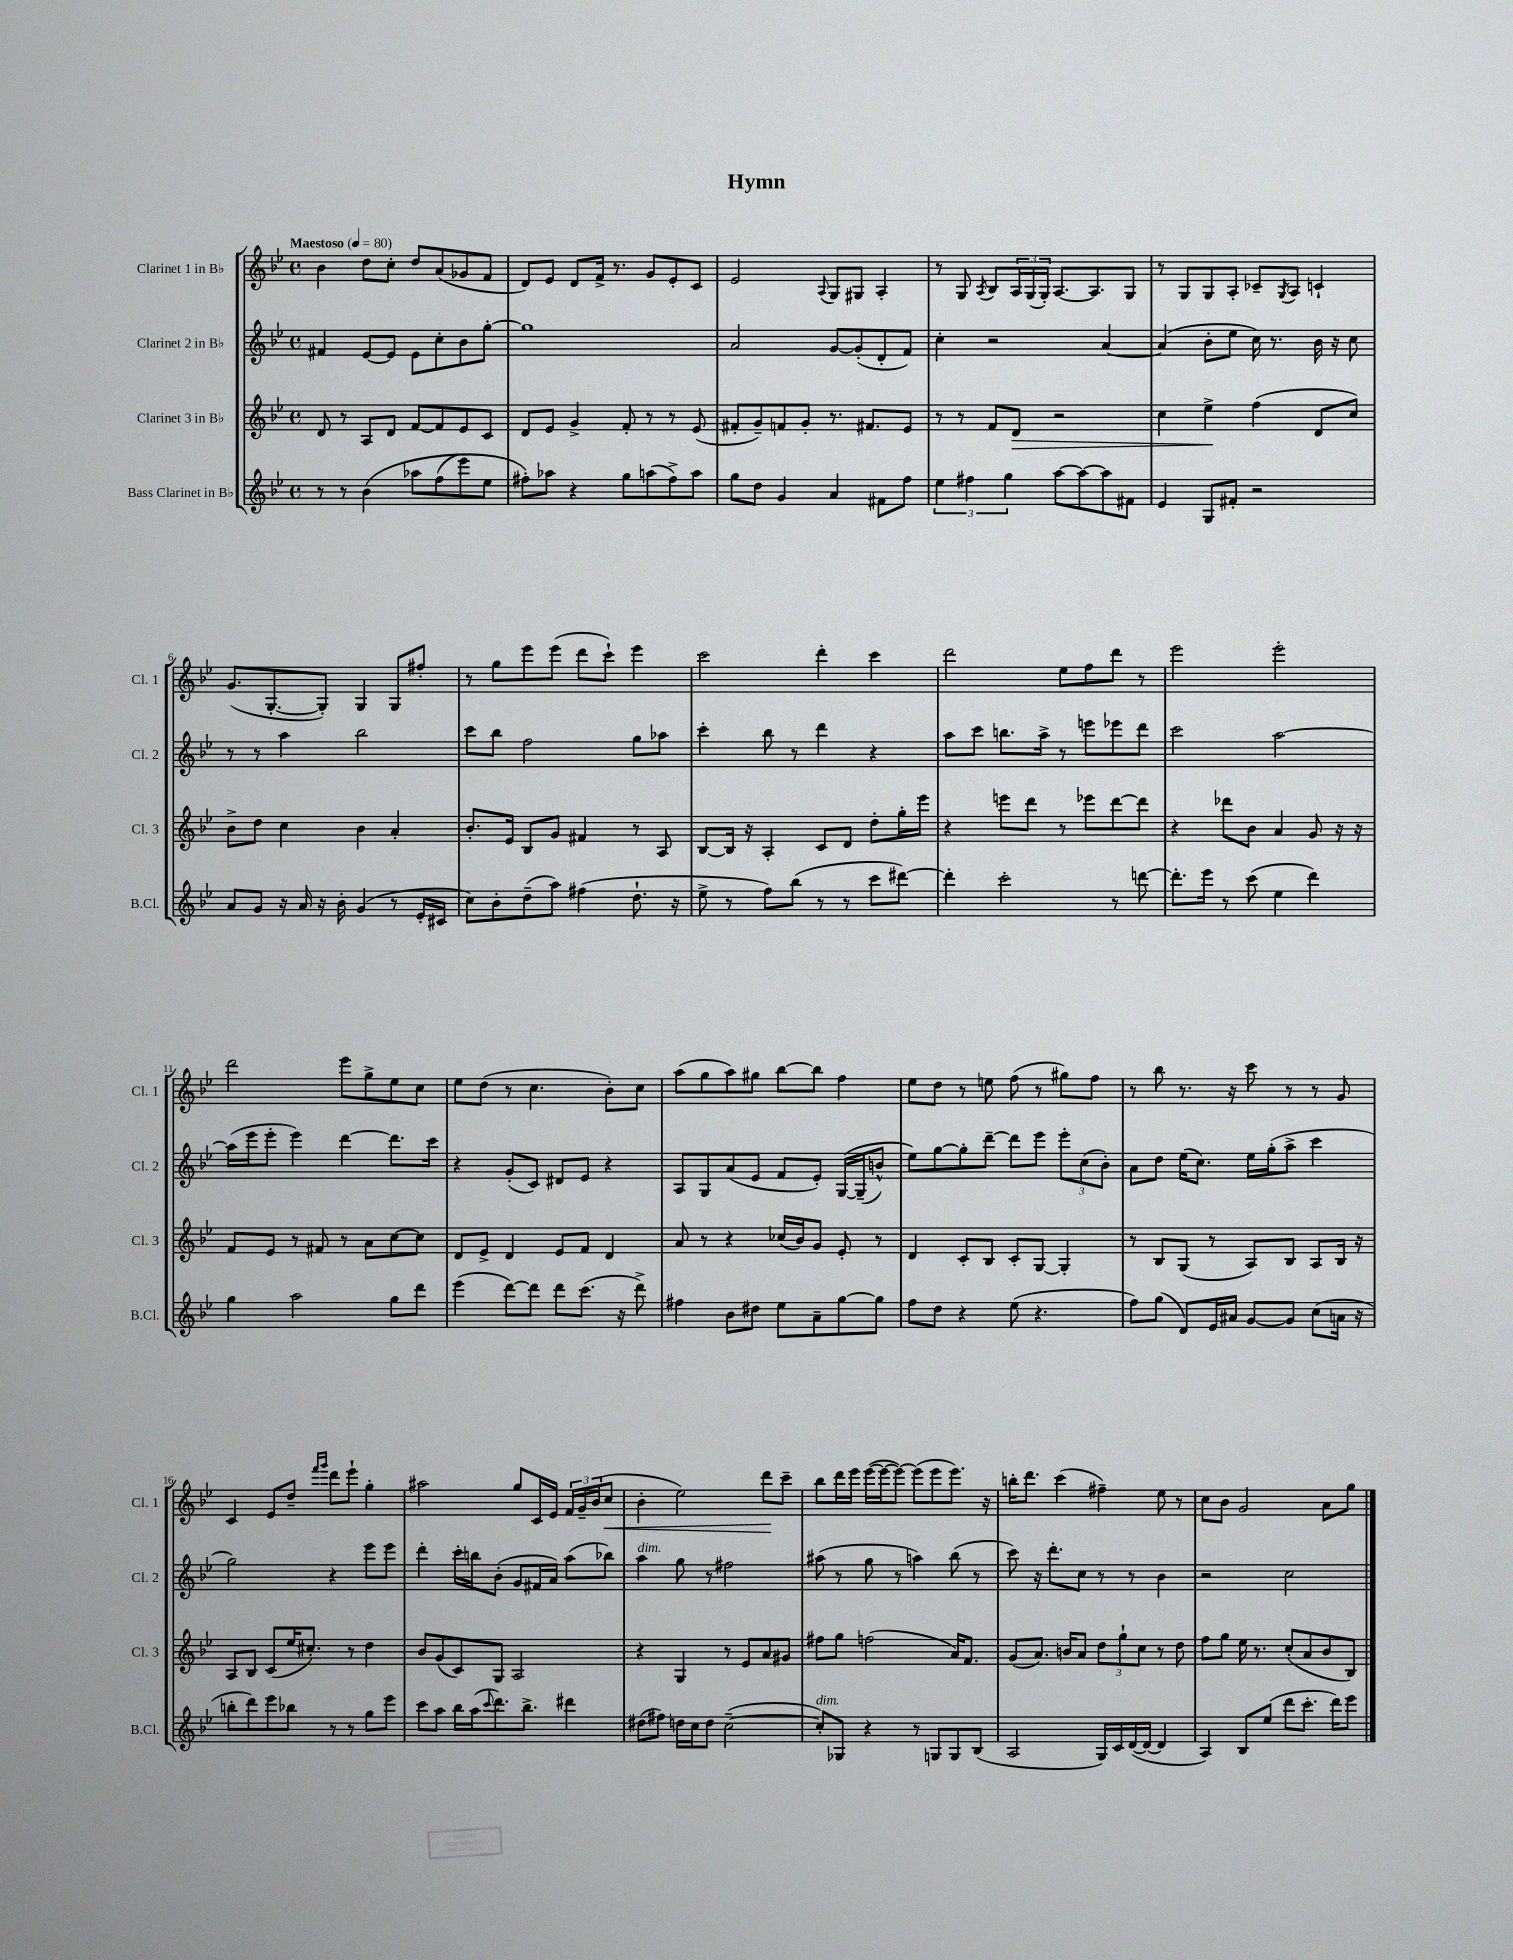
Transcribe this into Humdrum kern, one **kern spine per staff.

**kern	**kern	**kern	**kern
*staff4	*staff3	*staff2	*staff1
*clefG2	*clefG2	*clefG2	*clefG2
*k[b-e-]	*k[b-e-]	*k[b-e-]	*k[b-e-]
*M4/4	*M4/4	*M4/4	*M4/4
*met(c)	*met(c)	*met(c)	*met(c)
*MM80	*MM80	*MM80	*MM80
8r	8d	4f#	4b-
8r	8r	.	.
&(4b-	8A	[8e-	8dd
.	8d	8e-]	8cc'
8aa-	[8f	8e-	8dd
(8ff	8f]	8cc'	(8a
8eee-)	8e-	8b-	8g-
8ee-	8c	[8gg'	8f
=	=	=	=
8ff#'&)	8d	1gg]	8d)
8aa-	8e-	.	8e-
4r	4g^	.	8d
.	.	.	16f^
.	.	.	8.r
8gg	8f'	.	.
(8aa	8r	.	8g
8ff#^)	8r	.	8e-'
8aa	(8e-	.	8c
=	=	=	=
8gg	8f#'	2a	2e-
8dd	8g~)	.	.
4g	8f	.	.
.	8g'	.	.
.	.	.	8qqA
4a	8.r	[8g	8G
.	.	(8g']	8G#
.	8.f#	.	.
8f#	.	8d'	4A'
8ff	8e-	8f)	.
=	=	=	=
6ee-	8r	4cc'	8r
.	8r	.	8G
6ff#	.	.	.
.	.	.	8qA
.	8f	2r	8B-
6gg	.	.	.
.	8d	.	24A
.	.	.	(24G
.	.	.	24G')
[8aa	2r	.	[8.A
8aa_	.	.	.
.	.	.	8.A]
8aa]	.	[4a	.
8f#	.	.	8G
=	=	=	=
4e-	4cc	(4a]	8r
.	.	.	8G
8G	4ee-^	8b-'	8G
8f#'	.	8ee-	8A'
2r	(4ff	16cc)	8c-~
.	.	8.r	.
.	.	.	8qG
.	.	.	8A
.	8d	16b-	4c`
.	.	16r	.
.	8cc)	8cc	.
=	=	=	=
8a	8b-^	8r	(8.g
8g	8dd	8r	.
.	.	.	[8.G'
16r	4cc	4aa	.
16a	.	.	.
16r	.	.	8G'])
16b-'	.	.	.
(4g	4b-	2bb-	4G
8r	4a'	.	8G
16e-'	.	.	8ff#'
16c#	.	.	.
=	=	=	=
8cc)	8.b-'	8ccc	8r
8b-'	.	8bb-	8gg
.	16e-	.	.
(8dd~	8B-	2ff	8eee-
8aa)	8g	.	(8eee-
(4ff#	4f#	.	8ddd
.	.	.	8ccc`)
8.dd`	8r	8gg	4eee-
.	8A	8aa-	.
16r	.	.	.
=	=	=	=
8ee-^	[8B-	4ccc'	2ccc
8r	16B-]	.	.
.	16r	.	.
8ff)	4A'	8bb-	.
(8bb-	.	8r	.
8r	8c	4ddd	4ddd'
8r	8d	.	.
8ccc	8dd'	4r	4ccc
[8ddd#)	16gg'	.	.
.	16eee-	.	.
=	=	=	=
4ddd#']	4r	8aa	2ddd
.	.	8ccc	.
2ccc'	8eee	8.bb	.
.	8ddd	.	.
.	.	16aa^	.
.	8r	8r	8ee-
.	8eee-	8eee	8ff
8r	[8ddd	8eee-	8ddd
[8ddd	8ddd]	8ddd	8r
=	=	=	=
8.ddd']	4r	2ccc	2eee-
16eee-	.	.	.
8r	8ddd-	.	.
(8ccc	8b-	.	.
4ee-	4a	[2aa	2eee-'
4ddd)	8g	.	.
.	16r	.	.
.	16r	.	.
=	=	=	=
4gg	8f	(16aa]	2ddd
.	.	16eee-	.
.	8e-	8eee-'	.
2aa	8r	4eee-)	.
.	8f#	.	.
.	8r	[4ddd	8eee-
.	8a	.	8gg^
8gg	[8cc	8.ddd]	8ee-
8ddd	8cc]	.	8cc
.	.	16ccc	.
=	=	=	=
(4eee-	8d	4r	8ee-
.	8e-^	.	(8dd
[8ddd)	4d	(8g'	8r
8ddd]	.	8c)	4.cc
8ddd	8e-	8d#	.
(8.ccc	8f	8e-	.
.	4d	4r	8b-')
16r	.	.	.
8ddd^)	.	.	8cc
=	=	=	=
4ff#	8a	8A	(8aa
.	8r	8G	8gg
8b-	4r	(8a	8aa)
8dd#	.	8e-	8gg#
8ee-	(16cc-	8f	[8bb-
.	16b-)	.	.
8a~	8g	8e-')	8bb-]
[8gg	8e-'	&([16G	4ff
.	.	(16G~]	.
8gg]	8r	8b^^)	.
=	=	=	=
8ff	4d	8ee-&)	8ee-
8dd	.	[8gg	8dd
4r	8c'	8gg']	8r
.	8B-	[8ddd~	8ee
(8ee-	8c'	8ddd]	(8ff
4.r	[8G	8eee-	8r
.	4G']	12eee-'	8gg#)
.	.	(12cc	.
.	.	.	8ff
.	.	12b-')	.
=	=	=	=
8ff)	8r	8a	8r
(8gg	8B-	8dd	8bb-
8d)	(8G	(16ee-	8.r
.	.	8.cc)	.
16e-	8r	.	.
16a#	.	.	16r
[8g	8A)	16ee-	8ccc
.	.	(16gg'	.
8g]	8B-	8aa^	8r
(8cc	8A	4ccc	8r
16a	16B-	.	8g
16r	16r	.	.
=	=	=	=
8bb'	8A	2gg)	4c
8ddd)	8B-	.	.
8eee-	(8c	.	8e-
8bb-	16ee-	.	8dd~
.	8.cc#')	.	.
.	.	.	16qqfff
.	.	.	16qqggg
8r	.	4r	8ddd
8r	8r	.	8eee-`
8gg	4dd	8eee-	4gg'
8eee-	.	8eee-	.
=	=	=	=
8ccc	8b-	4ddd'	2aa#
8aa	(8g	.	.
16bb-	8c)	16ccc'	.
(16aa	.	16bb	.
8qqccc	.	.	.
8.ddd)	8G	(8b-'	.
.	2A	8g	8gg
8.bb-^	.	.	.
.	.	16f#	16c
.	.	16a)	16e-
4ddd#	.	(8aa	24f
.	.	.	24g~
.	.	.	(24b-
.	.	8bb-)	8cc
=	=	=	=
(8dd#	4r	4aa	4b-'
8ff#)	.	.	.
16dd	4G	8gg	2ee-)
16cc	.	.	.
8dd	.	8r	.
([2cc~	8r	2ff#	.
.	8e-	.	.
.	8a	.	8ddd
.	8g#	.	8ccc~
=	=	=	=
8cc'])	8ff#	(8aa#	8bb-
8G-	8gg	8r	16ddd
.	.	.	16eee-
4r	(2ff	8gg	([16eee-
.	.	.	16eee-_
.	.	8r	8eee-_)
8r	.	4aa)	(8eee-]
8G	.	.	8eee-
8G	16a)	(8bb-	8.eee-)
.	8.f	.	.
(8B-	.	8r	.
.	.	.	16r
=	=	=	=
2A	(8g	8ccc)	16bb'
.	.	.	8.ddd
.	8.a)	16r	.
.	.	8.ddd'	.
.	.	.	(4ccc
.	16b	.	.
.	8a	8cc	.
16G)	12dd	8r	4ff#~)
16c	.	.	.
.	12gg`	.	.
([16d	.	8r	.
.	12cc	.	.
16d_	.	.	.
4d]	8r	4b-	8ee-
.	8dd	.	8r
=	=	=	=
4A)	8ff	2r	8cc
.	8gg	.	8b-
8B-	16ee-	.	2g
.	8.r	.	.
(8ee-	.	.	.
8ddd	(8cc'	2cc	.
8.ccc'	8a	.	.
.	8b-	.	8a
16ddd)	.	.	.
8eee-	8B-)	.	8gg
==	==	==	==
*-	*-	*-	*-
